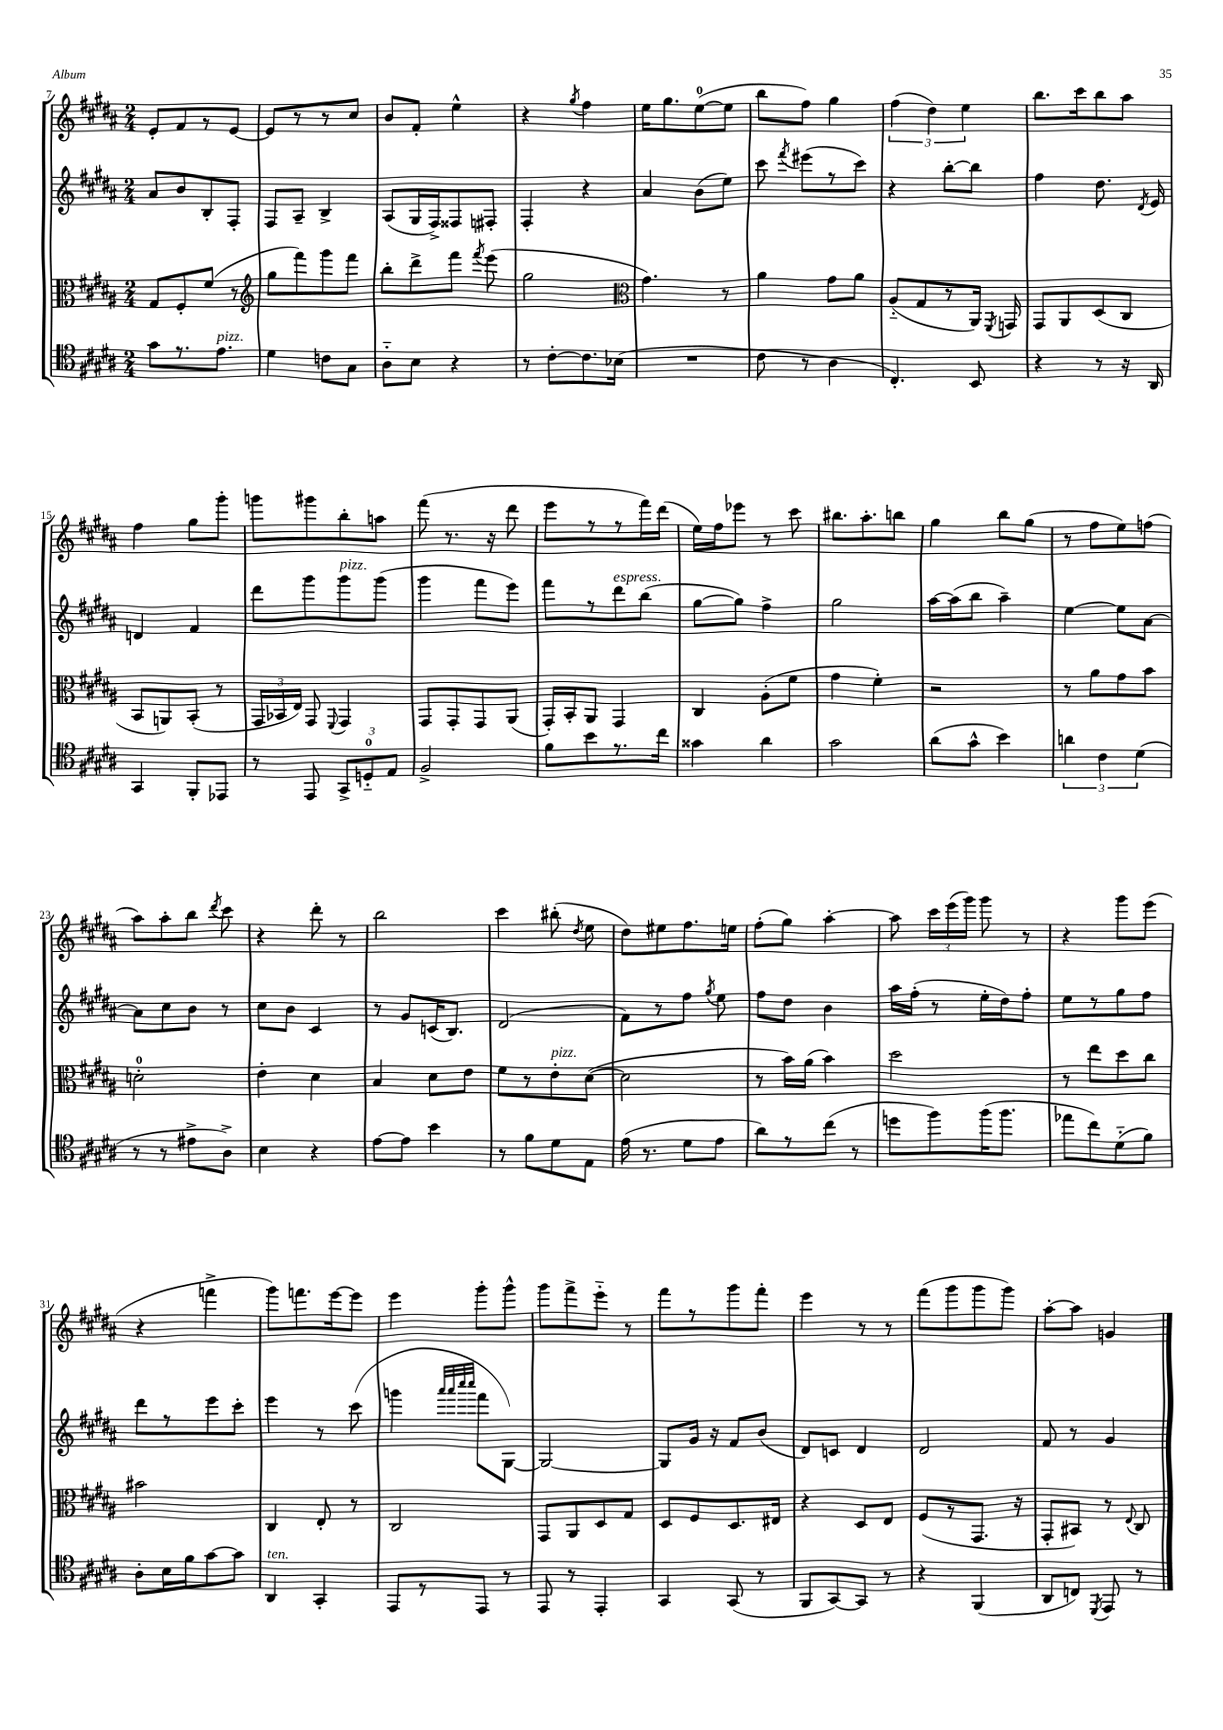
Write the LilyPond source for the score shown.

<<
\new StaffGroup <<
\new Staff = "s0" {
    \clef treble \key b \major \numericTimeSignature \time 2/4
    \autoBeamOff e'8[-. fis'8 r8 e'8]~ |
    e'8[ r8 r8 cis''8] |
    b'8[ fis'8]-. e''4-^ |
    r4 \acciaccatura { gis''8 } fis''4 |
    e''16[ gis''8. e''8-0~( e''8] |
    b''8[ fis''8]) gis''4 |
    \tuplet 3/2 { fis''4( dis''4) e''4 } |
    b''8.[ cis'''16 b''8 ais''8] |
    fis''4 gis''8[ gis'''8]-. |
    g'''8[ gis'''8 b''8-. a''8] |
    fis'''8( r8. r16 dis'''8 |
    e'''8[ r8 r8 fis'''16) dis'''16]( |
    e''16[) fis''16 ees'''8] r8 cis'''8 |
    bis''8.[ ais''8.-. b''8] |
    gis''4 b''8[ gis''8]( |
    r8 fis''8[ e''8) f''8]( |
    ais''8[) ais''8-. b''8] \acciaccatura { dis'''8 } cis'''8 |
    r4 dis'''8-. r8 |
    b''2 |
    cis'''4 bis''8-.( \acciaccatura { dis''8 } e''8 |
    dis''8[) eis''8 fis''8. e''16] |
    fis''8[-.( gis''8]) ais''4~-. |
    ais''8 \tuplet 3/2 { cis'''16[ e'''16( gis'''16]) } gis'''8 r8 |
    r4 gis'''8[ e'''8]( |
    r4 f'''4-> |
    gis'''8[) f'''8. e'''16~ e'''8] |
    e'''4 gis'''8[-. gis'''8]-^ |
    gis'''8[ fis'''8-> e'''8]-_ r8 |
    fis'''8[ r8 gis'''8 fis'''8]-. |
    e'''4 r8 r8 |
    fis'''8[( gis'''8 gis'''8 gis'''8]) |
    ais''8[~-. ais''8] g'4 \bar "|." |
}
\new Staff = "s1" {
    \clef treble \key b \major \numericTimeSignature \time 2/4
    \autoBeamOff ais'8[ b'8 b8-. fis8]-. |
    fis8[ ais8]-- b4-> |
    ais8[( gis16 fis16->) fisis8 fis8]-. |
    fis4-. r4 |
    ais'4 b'8[( e''8]) |
    cis'''8 \acciaccatura { fis'''8 } eis'''8[( r8 cis'''8]) |
    r4 b''8[~-. b''8] |
    fis''4 dis''8. \acciaccatura { dis'8 } e'16 |
    d'4 fis'4 |
    dis'''8[ gis'''8 gis'''8^\markup { \italic "pizz." } gis'''8]( |
    gis'''4 fis'''8[ e'''8]) |
    fis'''8[ r8 dis'''8^\markup { \italic "espress." } b''8]( |
    gis''8[~ gis''8]) fis''4-> |
    gis''2 |
    ais''16[~ ais''16( b''8] ais''4--) |
    e''4~ e''8[ ais'8]~ |
    ais'8[ cis''8 b'8] r8 |
    cis''8[ b'8] cis'4 |
    r8 gis'8[ c'16( b8.]) |
    dis'2( |
    fis'8[) r8 fis''8] \acciaccatura { gis''8 } e''8 |
    fis''8[ dis''8] b'4 |
    ais''16[ fis''16]-.( r8 e''16[-. dis''16) fis''8]-. |
    e''8[ r8 gis''8 fis''8] |
    dis'''8[ r8 e'''8 cis'''8]-. |
    e'''4 r8 cis'''8( |
    g'''4 \grace { ais'''32[ ais'''32 cis''''32 cis''''32] } fis'''8[ gis8]~) |
    gis2~ |
    gis8[ gis'16] r16 fis'8[ b'8]( |
    dis'8[) c'8] dis'4 |
    dis'2 |
    fis'8 r8 gis'4 \bar "|." |
}
\new Staff = "s2" {
    \clef alto \key b \major \numericTimeSignature \time 2/4
    \autoBeamOff gis8[ fis8-. fis'8]( r8 |
    \clef treble gis''8[ fis'''8) gis'''8 fis'''8] |
    b''8[-. dis'''8-> fis'''8] \acciaccatura { fis'''8 } e'''8( |
    gis''2 |
    \clef alto gis'4.) r8 |
    ais'4 gis'8[ ais'8] |
    ais8[-_( gis8 r8 ais,16]) \acciaccatura { fis,8 } g,16 |
    gis,8[ ais,8 dis8( cis8] |
    b,8[ a,8) b,8]-.( r8 |
    \tuplet 3/2 { gis,16[ bes,16 e16]) } gis,8 \appoggiatura { fis,8 } gis,4 |
    gis,8[ gis,8-. gis,8 ais,8]( |
    gis,16[-.) b,16-. ais,8] gis,4 |
    cis4 ais8[-.( fis'8] |
    gis'4 fis'4-.) |
    r2 |
    r8 ais'8[ gis'8 b'8] |
    d'2-0-. |
    e'4-. dis'4 |
    b4 dis'8[ e'8] |
    fis'8[ r8 e'8-.^\markup { \italic "pizz." } dis'8]~( |
    dis'2 |
    r8 b'16[) ais'16]( b'4) |
    dis''2 |
    r8 e''8[ dis''8 cis''8] |
    bis'2 |
    cis4 e8-. r8 |
    cis2 |
    gis,8[ ais,8 dis8 gis8] |
    dis8[ fis8 dis8. eis16] |
    r4 dis8[ e8] |
    fis8[( r8 gis,8.] r16 |
    gis,8[-. bis,8]) r8 \appoggiatura { e8 } cis8 \bar "|." |
}
\new Staff = "s3" {
    \clef tenor \key b \major \numericTimeSignature \time 2/4
    \autoBeamOff gis'8[ r8. e'8.]^\markup { \italic "pizz." } |
    dis'4 c'8[ gis8] |
    ais8[-_ b8] r4 |
    r8 cis'8[~-. cis'8. bes16]( |
    R2 |
    cis'8 r8 ais4 |
    cis4.-.) b,8 |
    r4 r8 r16 ais,16 |
    gis,4 fis,8[-. ees,8] |
    r8 e,8 \tuplet 3/2 { gis,8[-> d8-0-_ e8] } |
    fis2-> |
    fis'8[ b'8 r8. cis''16] |
    gisis'4 ais'4 |
    gis'2 |
    ais'8[( gis'8]-^ b'4) |
    \tuplet 3/2 { a'4 cis'4 dis'4( } |
    r8 r8 eis'8[-> ais8]->) |
    b4 r4 |
    e'8[~ e'8] b'4 |
    r8 fis'8[ dis'8 e8] |
    e'16( r8. dis'8[ e'8] |
    ais'8[) r8 cis''8]( r8 |
    d''8[ fis''8) fis''16( fis''8.] |
    ees''8[ cis''8) dis'8-_( fis'8]) |
    ais8[-. b16 fis'16 gis'8~ gis'8] |
    ais,4^\markup { \italic "ten." } gis,4-. |
    e,8[ r8 e,8] r8 |
    e,8 r8 e,4-. |
    gis,4 gis,8( r8 |
    fis,8[ gis,8~) gis,8] r8 |
    r4 fis,4( |
    ais,8[ c8]) \acciaccatura { dis,8 } e,8 r8 \bar "|." |
}
>>
>>
\layout { \context { \Score currentBarNumber = #7 } }
